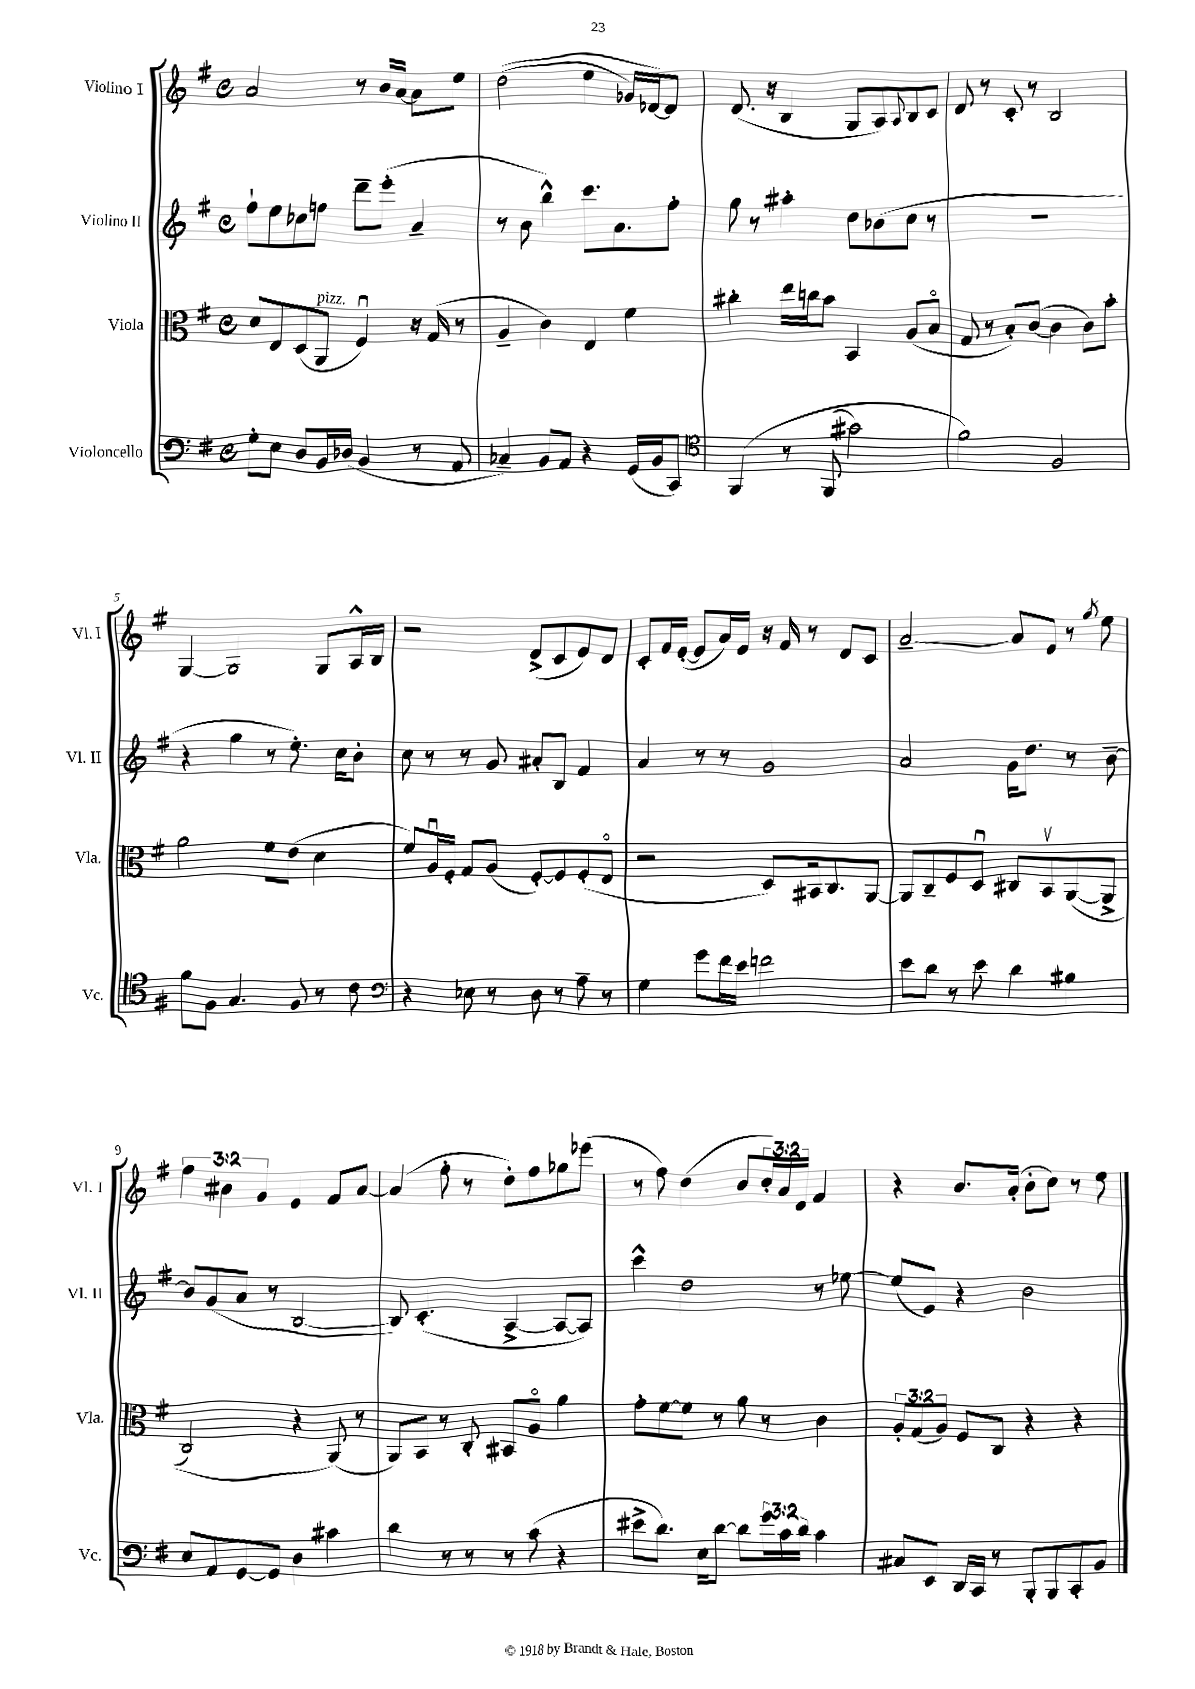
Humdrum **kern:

**kern	**kern	**kern	**kern
*staff4	*staff3	*staff2	*staff1
*clefF4	*clefC3	*clefG2	*clefG2
*k[f#]	*k[f#]	*k[f#]	*k[f#]
*M4/4	*M4/4	*M4/4	*M4/4
*met(c)	*met(c)	*met(c)	*met(c)
8G'	8d	8ff#`	2a
8E	8E	8ee	.
8D	(8D	8cc-	.
16BB	8AA	8ff	.
(16D-	.	.	.
4BB	4F#u)	8ddd~	8r
.	.	(8eee'	16b
.	.	.	[16a
8r	16r	4a~	8a]
.	(16G	.	.
8AA	8r	.	8ee
=	=	=	=
4C-~)	4A~	8r	&((2dd
.	.	8b	.
8BB	4c)	4bb^^)	.
8AA	.	.	.
4r	4E	8.ccc	4ee
.	.	8.a	.
(16GG	4f#	.	16g-)
16BB	.	.	[16d-&)
8CC)	.	8ff#'	8d-]
=	=	=	=
*clefC4	*	*	*
&(4FF#	4cc#'	8gg	(8.d
.	.	8r	.
.	.	.	16r
8r	16ee	4aa#'	4B
.	16cc	.	.
(8FF#	8b	.	.
2g#)	4BB	8dd	8G
.	.	(8b-	8A)
.	.	.	8qqA
.	(8A	8cc	8B
.	8Bo	8r	8c
=	=	=	=
2f#&)	8G	1r	8d
.	8r	.	8r
.	8B')	.	8c'
.	([8c	.	8r
2F#	4c]	.	2B
.	8c)	.	.
.	8b'	.	.
=	=	=	=
8f#	2a	4r	[4G
8F#	.	.	.
4.G	.	4gg	2G]
.	8f#	8r	.
8F#	(8e	8.ee')	.
8r	4d	.	8G
.	.	16cc	.
8c	.	8b'	16A^^
.	.	.	16B
=	=	=	=
*clefF4	*	*	*
4r	8f#)	8cc	2r
.	16Au	8r	.
.	16F#'	.	.
8E-	8G	8r	.
8r	(8A	8g	.
8D	[8F#')	8a#'	(8d^
8r	8F#]	8B	8c
8A~	(8F#'	4f#	8e)
8r	8Eo	.	8d
=	=	=	=
4G	2r	4a	8c'
.	.	.	16f#
.	.	.	([16e'
8g	.	8r	8e]
16f#	.	8r	16a)
16e	.	.	16e
2f	8D)	2g	16r
.	.	.	16f#
.	16BB#	.	8r
.	8.C	.	.
.	.	.	8d
.	[8AA	.	8c
=	=	=	=
8e	8AA]	2a	[2a~
8d	8C~	.	.
8r	8F#	.	.
8e	8Du	.	.
4d	8C#	16g	8a]
.	.	8.dd	.
.	8BBv	.	8e
4B#	&(([8AA	8r	8r
.	.	.	8qgg
.	8AA^]	[8b~	8ee
=	=	=	=
8E	2C)	8b]	6ff#
8AA	.	(8g	.
.	.	.	6b#
[8GG	.	8a	.
.	.	.	6g
8GG]	.	8r	.
4D	4r	[2B	4e
4c#	(8AA&)	.	8f#
.	8r	.	[8a
=	=	=	=
4d	8AA)	8B])	(4a]
.	8BB	(4.c'	.
8r	8r	.	8ff#'
8r	8C'	.	8r
8r	8BB#	[4A^	8dd')
(8c	8Ao	.	8ff#
4r	4a	8A_	8gg-
.	.	8A])	(8eee-
=	=	=	=
8e#^	8g'	4ccc^^	8r
8.d)	[8f#	.	8ff#)
.	8f#]	2dd	(4dd
16E	.	.	.
[8d	8r	.	.
8d]	8a	.	8b
24g	8r	.	24cc')
24c	.	.	24a
24d	.	.	24d
4c	4c	8r	4f#
.	.	[8ee-	.
=	=	=	=
8C#	12A'	(8ee-]	4r
.	(12G	.	.
8EE	.	8e)	.
.	12A)	.	.
16DD	8F#	4r	8.b
16CC	.	.	.
8r	8C	.	.
.	.	.	(16a'
8BBB'	4r	2b	8b'
8BBB	.	.	8cc)
8CC'	4r	.	8r
8BB	.	.	8ee
==	==	==	==
*-	*-	*-	*-
